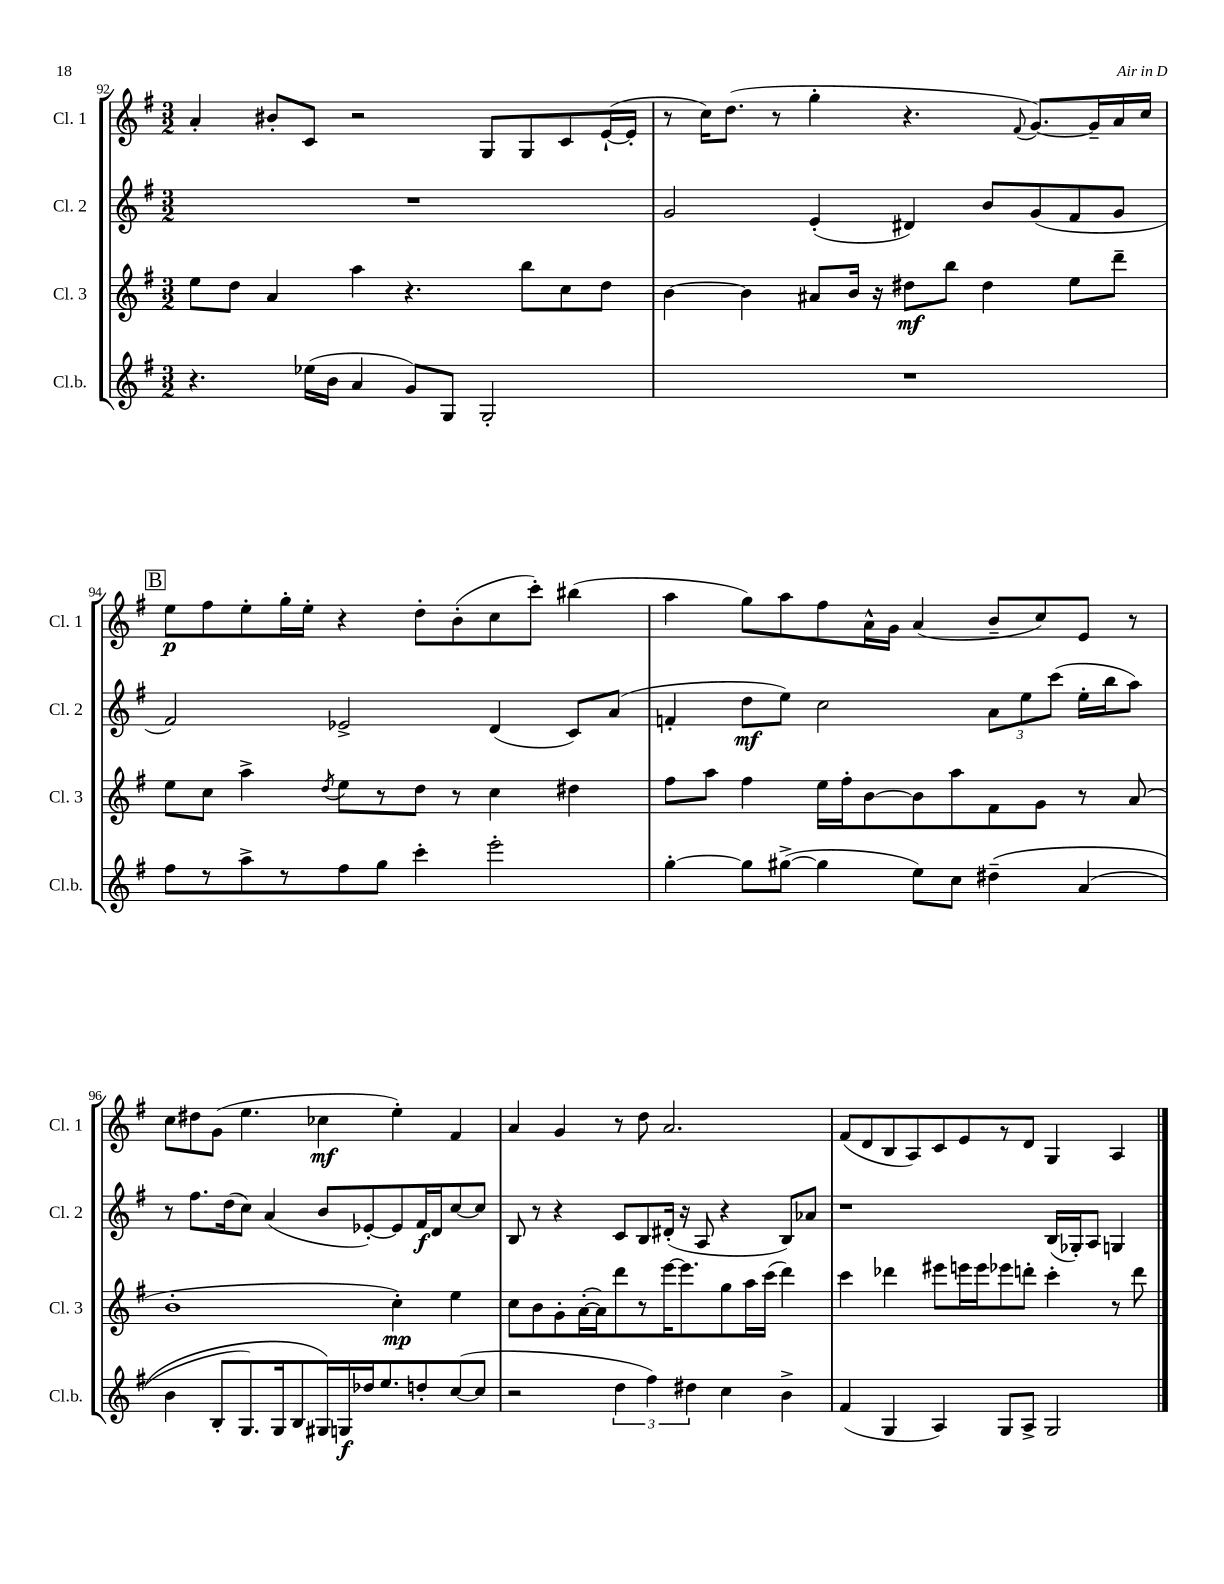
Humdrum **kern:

**kern	**kern	**kern	**kern
*staff4	*staff3	*staff2	*staff1
*clefG2	*clefG2	*clefG2	*clefG2
*k[f#]	*k[f#]	*k[f#]	*k[f#]
*M3/2	*M3/2	*M3/2	*M3/2
4.r	8ee\L	1.r	4a'/
.	8dd\J	.	.
.	4a/	.	8b#'/L
(16ee-\LL	.	.	8c/J
16b\JJ	.	.	.
4a/	4aa\	.	2r
8g/L)	4.r	.	.
8G/J	.	.	.
2G'/	.	.	8G/L
.	8bb\L	.	8G/
.	8cc\	.	8c/
.	8dd\J	.	([16e`/L
.	.	.	16e'/]JJ
=	=	=	=
1.r	[4b\	2g/	8r
.	.	.	16cc\LK)
.	.	.	(8.dd\J
.	4b\]	.	.
.	.	.	8r
.	8a#/L	(4e'/	4gg'\
.	16b/Jk	.	.
.	16r	.	.
.	8dd#\L	4d#/)	4.r
.	8bb\J	.	.
.	4dd#\	8b/L	.
.	.	.	8qqf#/
.	.	(8g/	[8.g/L)
.	8ee\L	8f#/	.
.	.	.	16g~/]L
.	8ddd~\J	8g/J	16a/
.	.	.	16cc/JJ
=	=	=	=
8ff#\L	8ee\L	2f#/)	8ee\L
8r	8cc\J	.	8ff#\
8aa^\	4aa^\	.	8ee'\
8r	.	.	16gg'\L
.	.	.	16ee'\JJ
.	8qdd/	.	.
8ff#\	8ee\L	2e-^/	4r
8gg\J	8r	.	.
4ccc'\	8dd\J	.	8dd'\L
.	8r	.	(8b'\
2eee'\	4cc\	(4d/	8cc\
.	.	.	8ccc'\J)
.	4dd#\	8c/L)	(4bb#\
.	.	(8a/J	.
=	=	=	=
[4gg'\	8ff#\L	4f'/	4aa\
.	8aa\J	.	.
8gg\]L	4ff#\	8dd\L	8gg\L)
([8gg#^\J	.	8ee\J)	8aa\
4gg#\]	16ee\LL	2cc\	8ff#\
.	16ff#'\J	.	.
.	[8b\	.	16a^^\L
.	.	.	16g\JJ
8ee\L)	8b\]	.	(4a/
8cc\J	8aa\	.	.
&(4dd#~\	8f#\	12a\L	8b~/L
.	.	12ee\	.
.	8g\J	.	8cc/)
.	.	(12ccc\J	.
(4a/	8r	16ee'\LL	8e/J
.	.	16bb\J	.
.	(8a/	8aa\J)	8r
=	=	=	=
4b\	1b'	8r	8cc\L
.	.	8.ff#\L	8dd#\
8B'/L	.	.	(8g\J
.	.	(16dd\k	.
8.G/)	.	8cc\J)	4.ee\
.	.	(4a/	.
16G/k	.	.	.
8B/	.	.	.
16G#/L&)	.	8b/L	4cc-\
16G/	.	.	.
16dd-/J	.	[8e-'/)	.
8.ee/	.	.	.
.	4cc'\)	8e-/]	4ee'\)
8dd'/	.	16f#/L	.
.	.	16d/J	.
([8cc/	4ee\	[8cc/	4f#/
8cc/]J	.	8cc/]J	.
=	=	=	=
2r	8cc\L	8B/	4a/
.	8b\	8r	.
.	8g'\	4r	4g/
.	([16a'\L	.	.
.	16a\]J)	.	.
6dd\	8ddd\	8c/L	8r
.	8r	8B/	8dd\
6ff#\)	.	.	.
.	[16eee\K	(16d#'/Jk	2.a/
.	8.eee\]	16r	.
6dd#\	.	.	.
.	.	8A/	.
4cc\	8gg\	4r	.
.	16aa\L	.	.
.	(16ccc\JJ	.	.
4b^\	4ddd\)	8B/L)	.
.	.	8a-/J	.
=	=	=	=
(4f#/	4ccc\	1r	(8f#/L
.	.	.	8d/
4G/	4ddd-\	.	8B/
.	.	.	8A/)
4A/)	8eee#\L	.	8c/
.	16eee\L	.	8e/
.	16eee\J	.	.
8G/L	8eee-\	.	8r
8A^/J	8ddd'\J	.	8d/J
2G/	4ccc'\	(16B/LL	4G/
.	.	16G-'/J)	.
.	.	8A/J	.
.	8r	4G/	4A/
.	8ddd\	.	.
==	==	==	==
*-	*-	*-	*-
